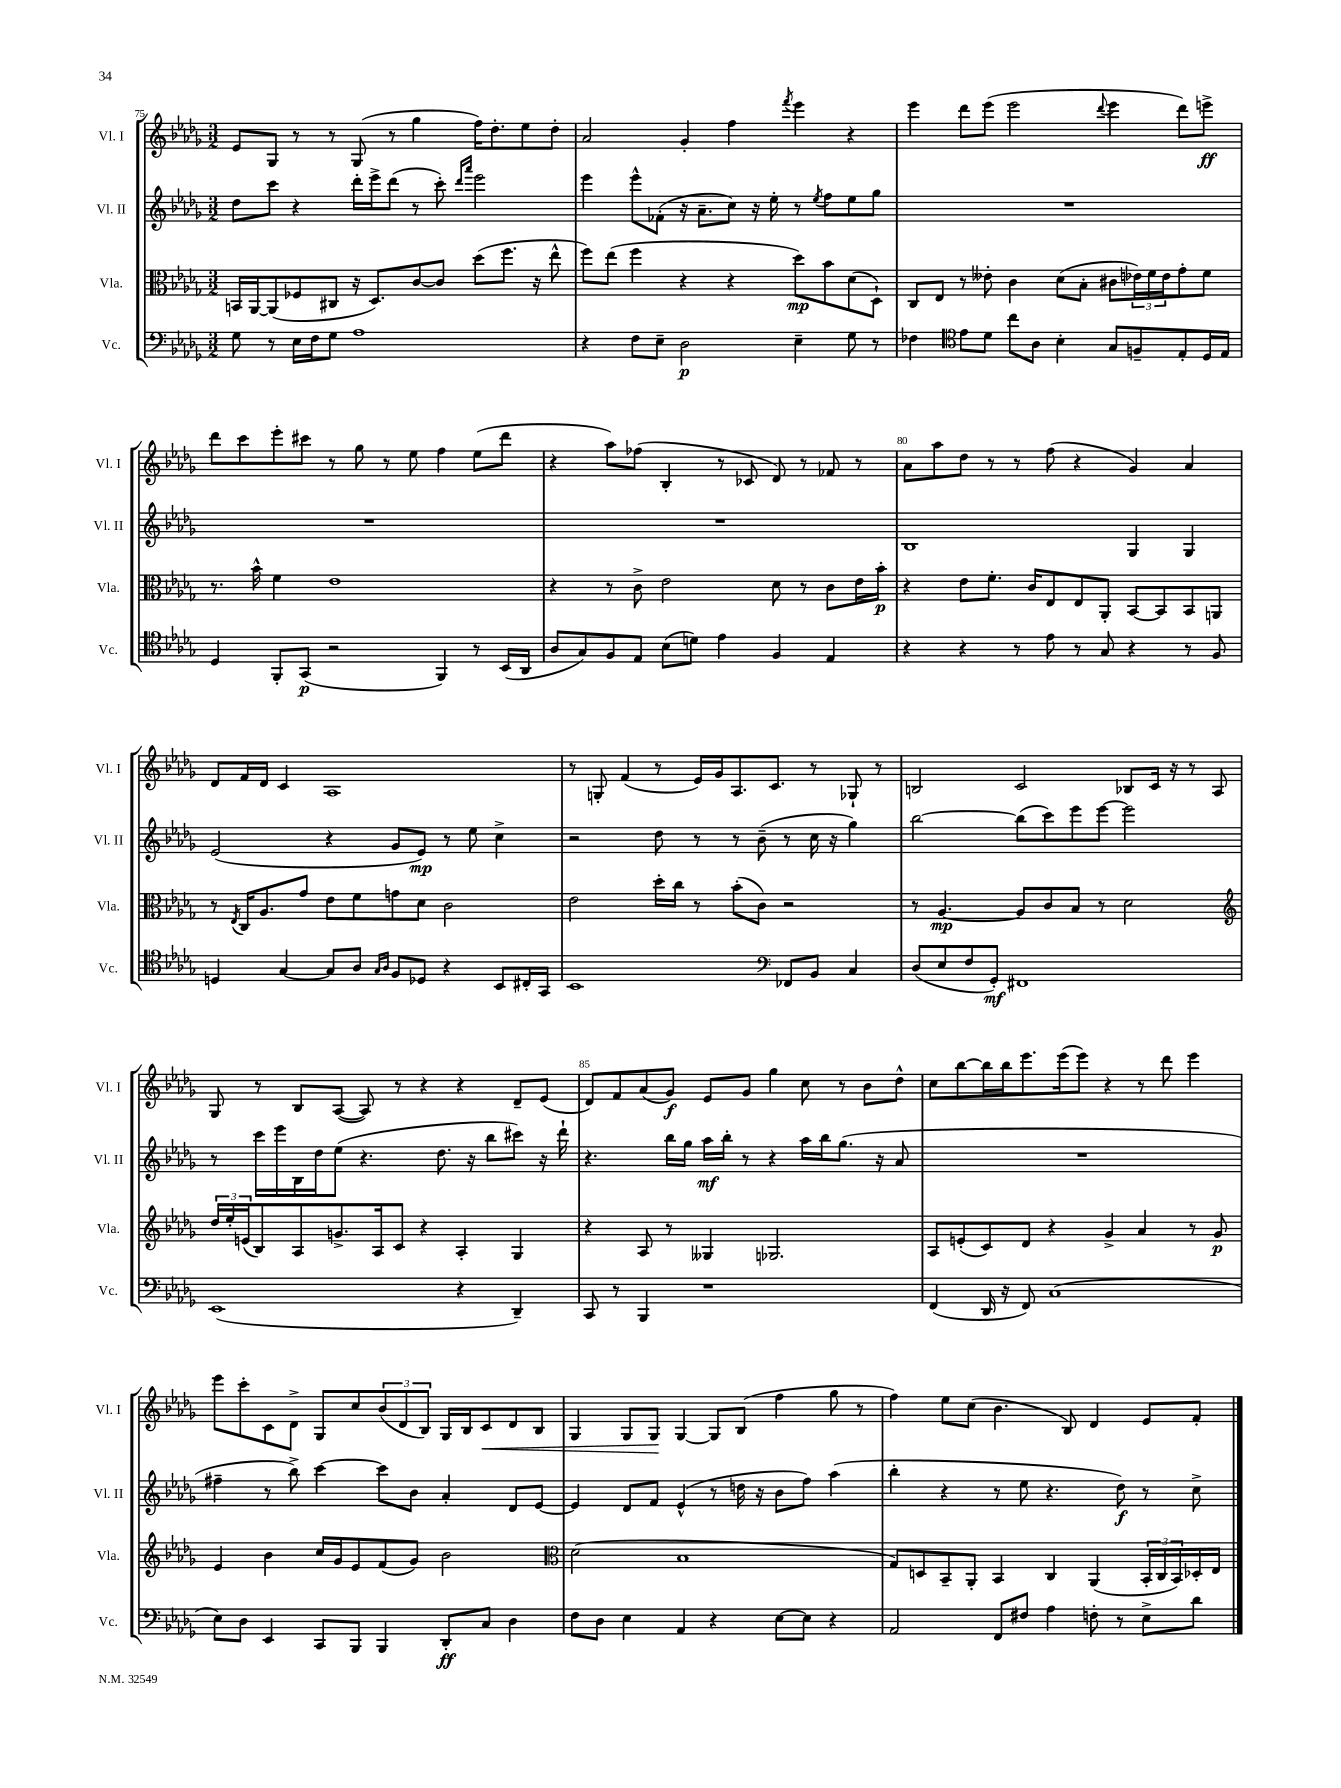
<<
\new StaffGroup <<
\new Staff = "s0" \with { instrumentName = "Vl. I" shortInstrumentName = "Vl. I" } {
    \clef treble \key des \major \numericTimeSignature \time 3/2
    ees'8 ges8 r8 r8 ges8( r8 ges''4 f''16) des''8.-. ees''8 des''8-. |
    aes'2 ges'4-. f''4 \acciaccatura { f'''8 } ees'''4 r4 |
    ees'''4 des'''8 ees'''8( ees'''2 \appoggiatura { des'''8 } ees'''4 des'''8) e'''8->\ff |
    des'''8 c'''8 ees'''8-. cis'''8 r8 ges''8 r8 ees''8 f''4 ees''8( des'''8 |
    r4 aes''8) fes''8( bes4-. r8 ces'8 des'8) r8 fes'8 r8 |
    aes'8 aes''8 des''8 r8 r8 f''8( r4 ges'4) aes'4 |
    des'8 f'16 des'16 c'4 aes1 |
    r8 g8-. f'4( r8 ees'16) ges'16 aes8. c'8. r8 ges8-! r8 |
    b2 c'2 bes8 c'16 r16 r8 aes8 |
    ges8 r8 bes8 aes8~( aes8) r8 r4 r4 des'8-- ees'8( |
    des'8) f'8 aes'8( ges'8\f) ees'8 ges'8 ges''4 c''8 r8 bes'8 des''8-^ |
    c''8 bes''8~ bes''16 bes''16 ees'''8. ees'''16( ees'''8) r4 r8 des'''8 ees'''4 |
    ees'''8 c'''8-. c'8 des'8-> ges8 c''8 \tuplet 3/2 { bes'8( des'8 bes8) } ges16 bes16 c'8\< des'8 bes8 |
    ges4 ges8 ges8\! ges4~ ges8 bes8( f''4 ges''8 r8 |
    f''4) ees''8 c''8( bes'4. bes8) des'4 ees'8 f'8-. \bar "|." |
}
\new Staff = "s1" \with { instrumentName = "Vl. II" shortInstrumentName = "Vl. II" } {
    \clef treble \key des \major \numericTimeSignature \time 3/2
    des''8 c'''8 r4 des'''16-. ees'''16-> des'''8( r8 c'''8-.) \grace { des'''16 aes'''16 } ees'''2 |
    ees'''4 ees'''8-^ fes'8-.( r16 aes'8.-- c''8) r16 ees''16-. r8 \acciaccatura { ees''8 } f''8 ees''8 ges''8 |
    R1. |
    R1. |
    R1. |
    bes1 ges4 ges4 |
    ees'2( r4 ges'8 ees'8\mp) r8 ees''8 c''4-> |
    r2 des''8 r8 r8 bes'8--( r8 c''16 r16 ges''4) |
    bes''2~ bes''8( c'''8) ees'''8 ees'''8~ ees'''2 |
    r8 c'''16 ees'''16 bes16 des''16 ees''8( r4. des''8. r16 bes''8 cis'''8) r16 des'''16-! |
    r4. bes''16 ges''16 aes''16\mf bes''16-. r8 r4 aes''16 bes''16 ges''8.( r16 aes'8 |
    R1. |
    fis''4-- r8 bes''8->) c'''4~ c'''8 bes'8 aes'4-. des'8 ees'8~ |
    ees'4 des'8 f'8 ees'4-^( r8 d''16 r16 bes'8 f''8) aes''4( |
    bes''4-. r4 r8 ees''8 r4. des''8\f) r8 c''8-> \bar "|." |
}
\new Staff = "s2" \with { instrumentName = "Vla." shortInstrumentName = "Vla." } {
    \clef alto \key des \major \numericTimeSignature \time 3/2
    b,16 aes,16~ aes,8( fes8 cis8 r16 des8.) c'8~ c'8 des''8( f''8. r16 ees''8-^ |
    f''8) ees''8( f''4 r4 r4 des''8\mp) bes'8 des'8( des8-!) |
    c8 ees8 r8 eeses'8-. c'4 des'8( bes8-. cis'8 \tuplet 3/2 { ees'16) f'16 ees'16 } ges'8-. f'8 |
    r8. bes'16-^ f'4 ees'1 |
    r4 r8 c'8-> ees'2 des'8 r8 c'8 ees'16 bes'16-.\p |
    r4 ees'8 f'8.-. c'16 ees8 ees8 aes,8-. bes,8~ bes,8 bes,8 a,8 |
    r8 \acciaccatura { ees8 } c16 aes8. ges'8 ees'8 f'8 g'8 des'8 c'2 |
    ees'2 des''16-. c''16 r8 bes'8-.( c'8) r2 |
    r8 aes4.~\mp aes8 c'8 bes8 r8 des'2 |
    \clef treble \tuplet 3/2 { des''16 ees''16-. e'16( } bes8) aes8 g'8.-> aes16 c'8 r4 aes4-. ges4 |
    r4 aes8 r8 geses4 ges2. |
    aes8 e'8-.( c'8) des'8 r4 ges'4-> aes'4 r8 ges'8\p |
    ees'4 bes'4 c''16 ges'16 ees'8 f'8( ges'8) bes'2 |
    \clef alto des'2( bes1 |
    ges8) d8 bes,8-- aes,8-. bes,4 c4 aes,4( \tuplet 3/2 { bes,16-. c16 bes,16) } des16-. ees16 \bar "|." |
}
\new Staff = "s3" \with { instrumentName = "Vc." shortInstrumentName = "Vc." } {
    \clef bass \key des \major \numericTimeSignature \time 3/2
    ges8 r8 ees16 f16 ges8 aes1 |
    r4 f8 ees8-- des2\p ees4-- ges8 r8 |
    fes4 \clef tenor ees'8 des'8 c''8 aes8 bes4-. ges8 f8-- ees8-. des16 ees16 |
    des4 f,8-. ges,8\p( r2 f,4) r8 bes,16( aes,16 |
    aes8 ges8) f8 ees8 bes8( d'8) ees'4 f4 ees4 |
    r4 r4 r8 ees'8 r8 ges8 r4 r8 f8 |
    d4 ges4~ ges8 aes8 \grace { ges16 aes16 } f8 des8 r4 bes,8 cis16-. ges,16 |
    bes,1 \clef bass fes,8 bes,8 c4 |
    des8( ees8 f8 ges,8-.\mf) fis,1 |
    ees,1( r4 des,4--) |
    c,8 r8 bes,,4 r1 |
    f,4( des,16 r16 f,8) c1( |
    ees8) des8 ees,4 c,8 bes,,8 bes,,4 des,8-.\ff c8 des4 |
    f8 des8 ees4 aes,4 r4 ees8~ ees8 r4 |
    aes,2 f,8 fis8 aes4 f8-. r8 ees8-> des'8 \bar "|." |
}
>>
>>
\layout { \context { \Score currentBarNumber = #75 \override BarNumber.break-visibility = ##(#f #t #t) barNumberVisibility = #(every-nth-bar-number-visible 5) } }
